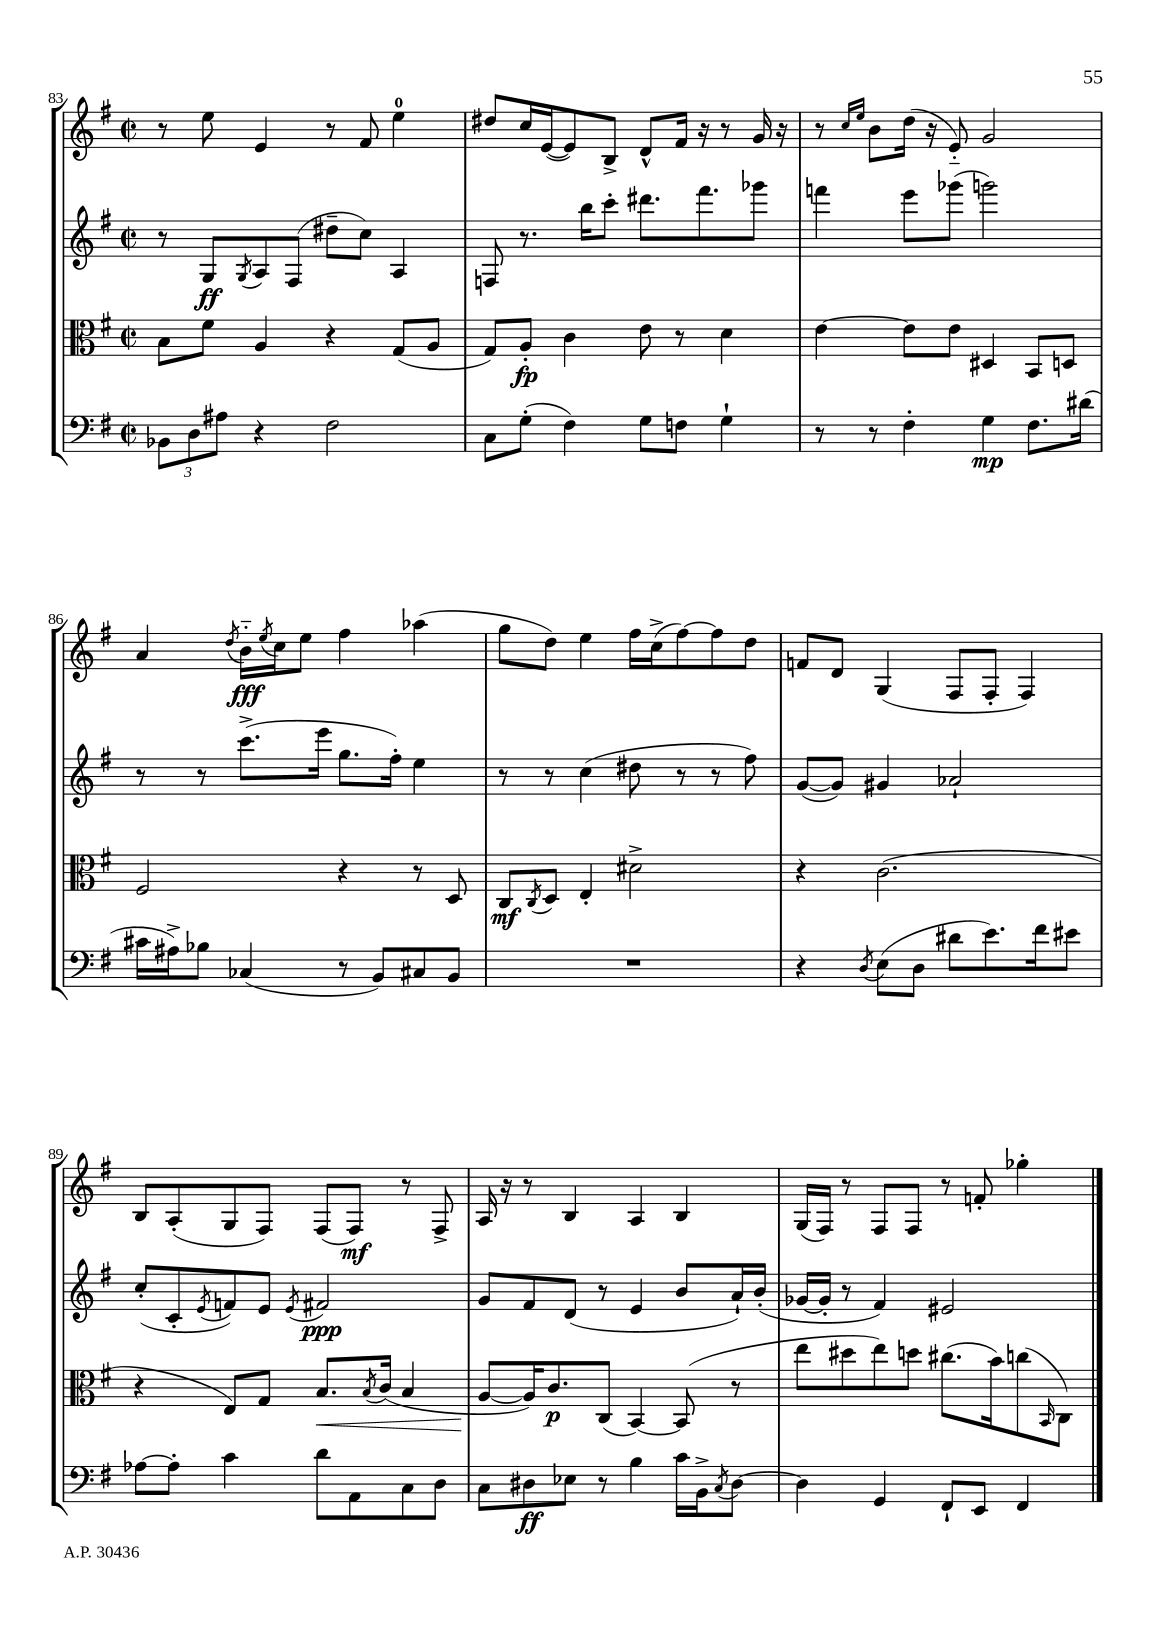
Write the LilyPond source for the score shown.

<<
\new StaffGroup <<
\new Staff = "s0" {
    \clef treble \key g \major \defaultTimeSignature \time 2/2
    r8 e''8 e'4 r8 fis'8 e''4-0 |
    dis''8 c''16 e'16~( e'8) b8-> d'8-^ fis'16 r16 r8 g'16 r16 |
    r8 \grace { c''16 e''16 } b'8 d''16( r16 e'8-_) g'2 |
    a'4 \acciaccatura { d''8 } b'16-_\fff \acciaccatura { e''8 } c''16 e''8 fis''4 aes''4( |
    g''8 d''8) e''4 fis''16 c''16->( fis''8~) fis''8 d''8 |
    f'8 d'8 g4( fis8 fis8-. fis4) |
    b8 a8-.( g8 fis8) fis8( fis8\mf) r8 fis8-> |
    a16 r16 r8 b4 a4 b4 |
    g16( fis16) r8 fis8 fis8 r8 f'8-. ges''4-. \bar "|." |
}
\new Staff = "s1" {
    \clef treble \key g \major \defaultTimeSignature \time 2/2
    r8 g8\ff \acciaccatura { g8 } a8 fis8( dis''8-- c''8) a4 |
    f8 r8. b''16 c'''8-. dis'''8. fis'''8. ges'''8 |
    f'''4 e'''8 ges'''8( g'''2) |
    r8 r8 c'''8.->( e'''16 g''8. fis''16-.) e''4 |
    r8 r8 c''4( dis''8 r8 r8 fis''8) |
    g'8~( g'8) gis'4 aes'2-! |
    c''8-.( c'8-. \acciaccatura { e'8 } f'8) e'8 \acciaccatura { e'8 } fis'2\ppp |
    g'8 fis'8 d'8( r8 e'4 b'8 a'16-!) b'16-.( |
    ges'16~ ges'16-. r8 fis'4) eis'2 \bar "|." |
}
\new Staff = "s2" {
    \clef alto \key g \major \defaultTimeSignature \time 2/2
    b8 fis'8 a4 r4 g8( a8 |
    g8) a8-.\fp c'4 e'8 r8 d'4 |
    e'4~ e'8 e'8 dis4 b,8 d8 |
    fis2 r4 r8 d8 |
    c8\mf \acciaccatura { c8 } d8 e4-. dis'2-> |
    r4 c'2.( |
    r4 e8) g8 b8.\< \acciaccatura { b8 } c'16( b4 |
    a8~\! a16) c'8.\p c8( b,4~) b,8( r8 |
    e''8 dis''8 e''8) d''8 cis''8.( b'16) c''8( \grace { b,16 } c8) \bar "|." |
}
\new Staff = "s3" {
    \clef bass \key g \major \defaultTimeSignature \time 2/2
    \tuplet 3/2 { bes,8 d8 ais8 } r4 fis2 |
    c8 g8-.( fis4) g8 f8 g4-! |
    r8 r8 fis4-. g4\mp fis8. dis'16( |
    cis'16 ais16->) bes8 ces4( r8 b,8) cis8 b,8 |
    R1 |
    r4 \acciaccatura { d8 } e8( d8 dis'8 e'8.) fis'16 eis'8 |
    aes8~ aes8-. c'4 d'8 a,8 c8 d8 |
    c8 dis8\ff ees8 r8 b4 c'16 b,16-> \acciaccatura { c8 } dis8~ |
    dis4 g,4 fis,8-! e,8 fis,4 \bar "|." |
}
>>
>>
\layout { \context { \Score currentBarNumber = #83 } }
